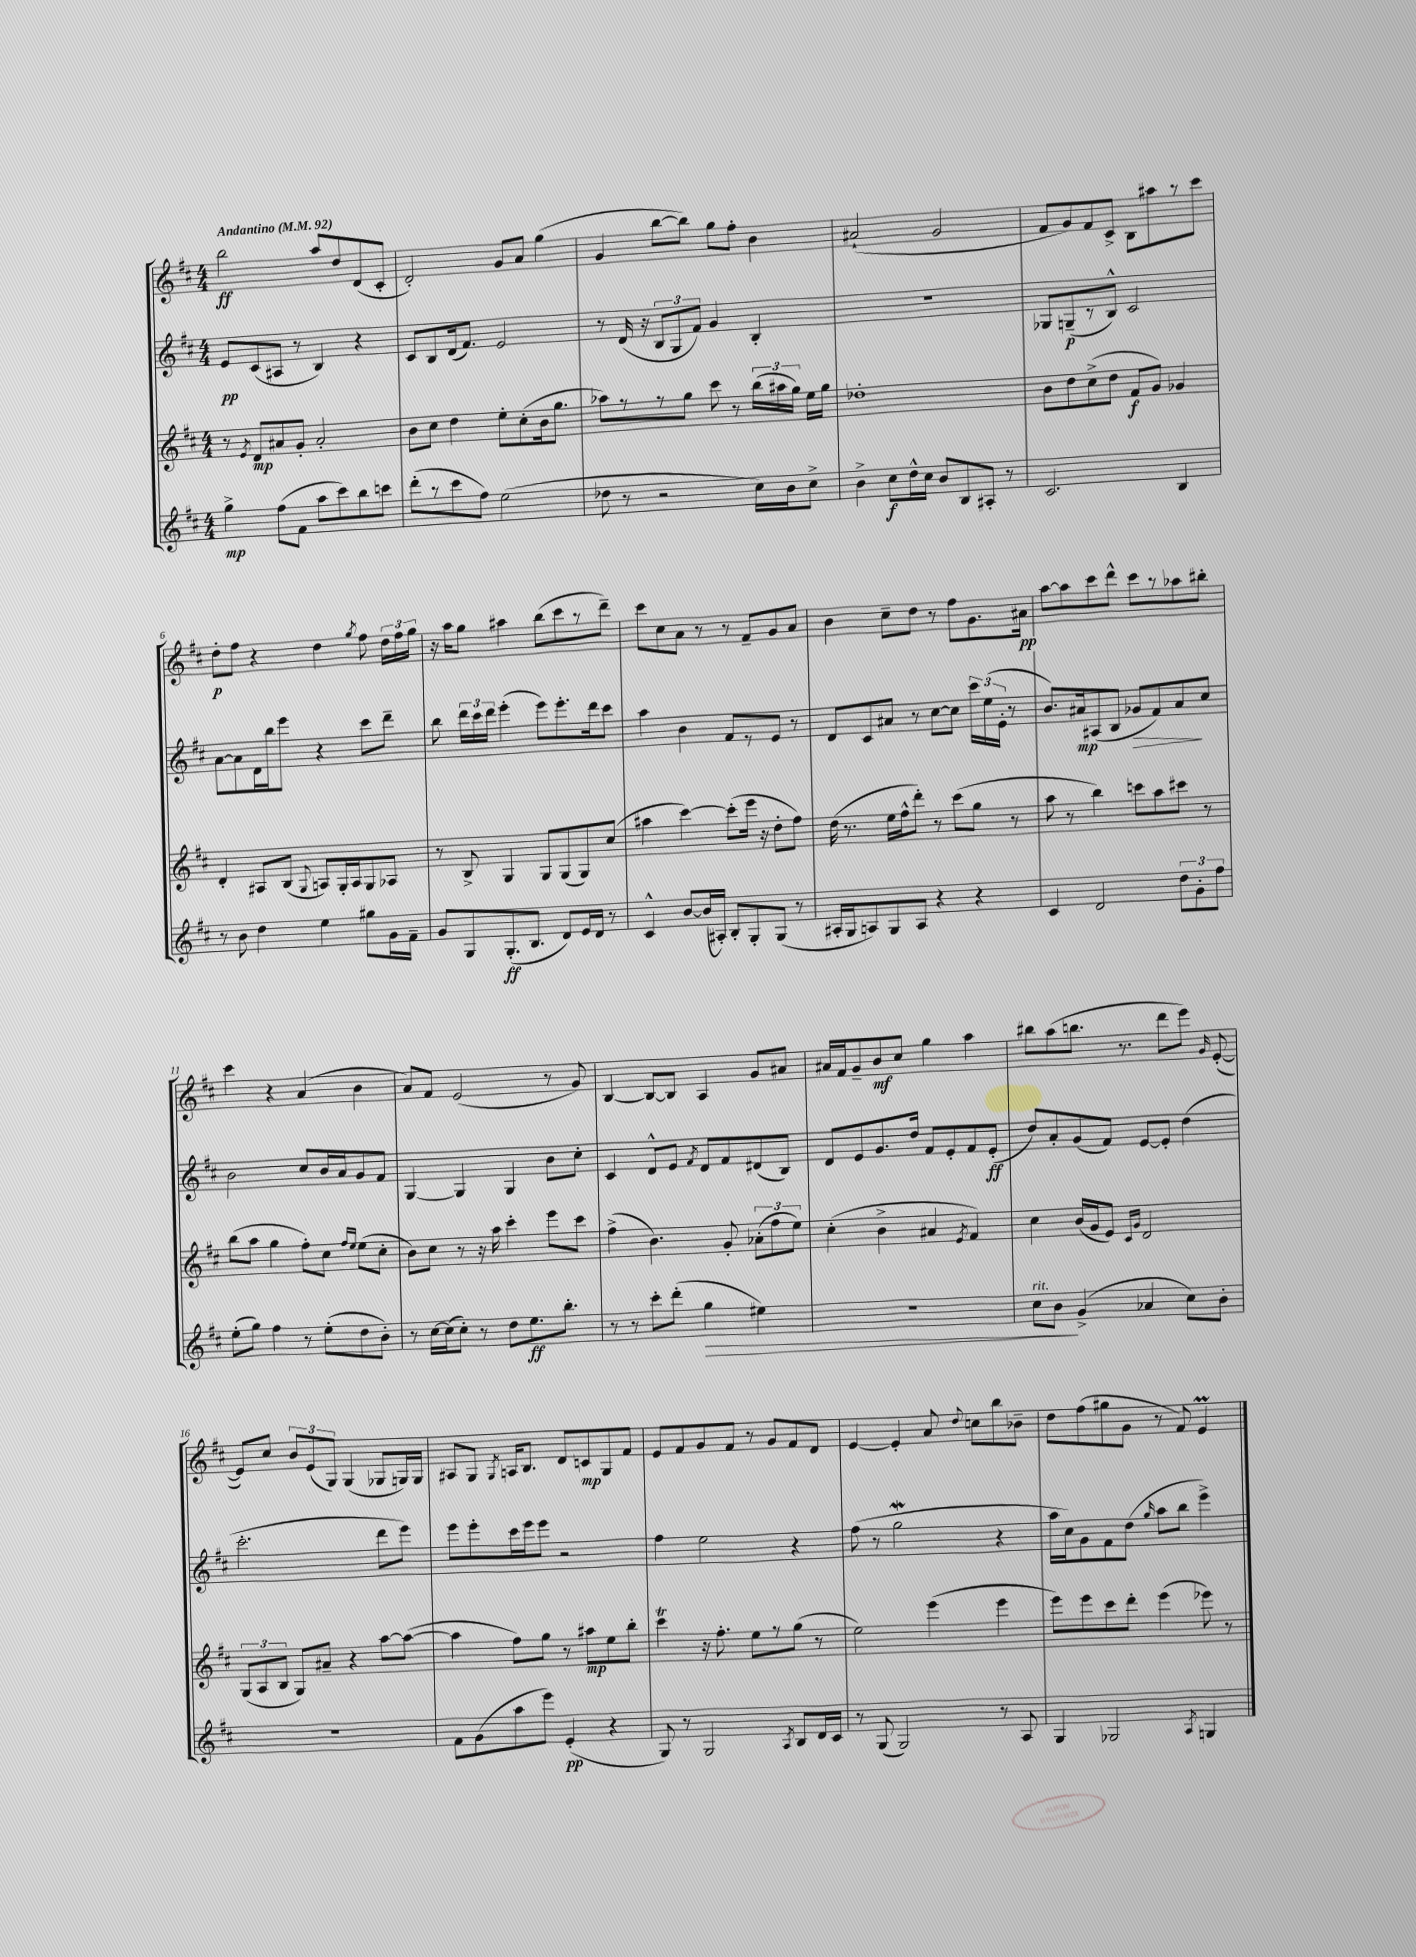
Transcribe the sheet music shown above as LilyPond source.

<<
\new StaffGroup <<
\new Staff = "s0" {
    \clef treble \key d \major \numericTimeSignature \time 4/4 \tempo "Andantino" 4 = 92
    \autoBeamOff b''2\ff a''8[ d''8 d'8( cis'8]-. |
    d'2-.) g'8[ a'8] g''4( |
    g'4 b''8[~ b''8]) g''8[ fis''8]-. b'4 |
    ais'2-!( g'2 |
    fis'8[ g'8) fis'8 cis'8]-> b8[ ais''8 r8 cis'''8] |
    d''8[-.\p fis''8] r4 d''4 \acciaccatura { g''8 } fis''8 \tuplet 3/2 { d''16[ fis''16 g''16] } |
    r16 a''16[ g''8] ais''4 b''8[( cis'''8 r8 d'''8]--) |
    cis'''8[ cis''8 a'8] r8 r8 fis'8[-- g'8 a'8] |
    b'4 cis''8[-- d''8] r8 fis''8[ g'8. ais'16]\pp |
    a''8[~ a''8 cis'''8 d'''8]-^ cis'''8[ r8 aes''8 bis''8]-. |
    cis'''4 r4 a'4( b'4 |
    a'8[) fis'8] e'2( r8 g'8) |
    b4~ b8[~ b8] a4 g'8[ ais'8] |
    ais'16[ fis'16 g'8-- b'8\mf cis''8] g''4 a''4 |
    bis''8[ a''8( b''8.] r8. d'''8[ e'''8]) \grace { g'16 } e'8~-.( |
    e'8[) cis''8] \tuplet 3/2 { b'8[ e'8( g8]) } g4( ges8[ g16) g16] |
    ais8[ g8] \acciaccatura { g8 } a16[ b8.] d'8[ c'8\mp g8 fis'8] |
    e'8[ fis'8 g'8 fis'8] r8 g'8[ fis'8 d'8] |
    e'4~ e'4-. a'8 \appoggiatura { d''8 } c''8[ b''8 bes'8]-- |
    d''8[ fis''8( gis''8 g'8] r8 fis'8) e'4\prall \bar "|." |
}
\new Staff = "s1" {
    \clef treble \key d \major \numericTimeSignature \time 4/4
    \autoBeamOff e'8[\pp cis'8( ais8] r8 b4) r4 |
    cis'8[ b8 d'16( fis'8.]) e'2 |
    r8 d'16( r16 \tuplet 3/2 { b8[ g8 fis'8]) } g'4 b4-. |
    R1 |
    ges8[ g8--\p( r8 b8]-^) cis'2 |
    a'8[~ a'8 d'16 b''16 e'''8] r4 cis'''8[ d'''8]-- |
    b''8 \tuplet 3/2 { d'''16[ cis'''16 d'''16] } e'''4-.( e'''8[) e'''8.-. d'''16 cis'''8] |
    a''4 b'4 fis'8[ r8 e'8] r8 |
    d'8[ cis'8 ais'8] r8 cis''8[~ cis''8] \tuplet 3/2 { cis'''16[ e''16( e'16]-. } r8 |
    b'8.[) ais'16\mp ais8( b8] ges'8[\> fis'8) ais'8\! cis''8] |
    b'2 cis''8[ b'16 a'16 g'8 fis'8] |
    g4~ g4 g4 b'8[ cis''8]-. |
    cis'4 d'8[-^ e'8] \acciaccatura { fis'8 } d'8[ fis'8 dis'8( b8]) |
    d'8[ e'8 g'8. d''16] fis'8[ e'8-. fis'8 e'8]-.\ff( |
    d''8[) a'8-. g'8( fis'8]) e'8[~ e'8]-. d''4( |
    cis'''2.-. d'''8[ e'''8]) |
    e'''8[ e'''8-. cis'''16 e'''16 e'''8] r2 |
    fis''4 e''2 r4 |
    fis''8( r8 g''2\mordent r4 |
    a''16[ cis''16) g'8 fis'8 d''8]( \grace { g''16 } a''8[ b''8] e'''4->) \bar "|." |
}
\new Staff = "s2" {
    \clef treble \key d \major \numericTimeSignature \time 4/4
    \autoBeamOff r8 \acciaccatura { e'8 } d'8[\mp ais'8 g'8]-. ais'2-. |
    b'8[ cis''8] d''4 e''8[-. cis''8-.( b'16 g''8.] |
    aes''8[) r8 r8 g''8] cis'''8 r8 \tuplet 3/2 { b''16[( ais''16 g''16]) } e''16[ g''16] |
    des''1-. |
    b'8[ d''8 cis''8->( d''8] fis'8[\f g'8]) ges'4 |
    d'4-. ais8[ b8]( \appoggiatura { g8 } a8[) g16-. a16 g8 aes8] |
    r8 b8-> g4 g8[ g8( g8) cis''8]( |
    ais''4 cis'''4~) cis'''8[-.( e'''16] r16 d''8[-. fis''8]) |
    d''16( r8. e''16[ fis''16-^ d'''8]-.) r8 cis'''8[( g''8] r8 |
    a''8 r8 b''4) c'''8[ a''8 cis'''8] r8 |
    b''8[( a''8] g''4 fis''8[-.) cis''8] \grace { fis''16[ e''16] } e''8[( cis''8]-. |
    b'8[) cis''8] r8 r16 a''16 cis'''4-. e'''8[ cis'''8] |
    fis''4->( b'4.) g'8-. \tuplet 3/2 { aes'8[-.( fis''8 e''8]) } |
    cis''4-.( b'4-> ais'4 \acciaccatura { e'8 } fis'4) |
    cis''4 b'16[( g'16 e'8]) \grace { cis'16[ g'16] } d'2 |
    \tuplet 3/2 { g8[( a8 b8] } g8[) ais'8]-- r4 a''8[~ a''8]~( |
    a''4 fis''8[) g''8] r8 ais''8[\mp e''8 b''8]-. |
    cis'''4\trill r16 fis''8.-. e''8[ r8 g''8]( r8 |
    e''2) e'''4( e'''4 |
    e'''8[) e'''8 cis'''8 d'''8]-. e'''4( ees'''8) r8 \bar "|." |
}
\new Staff = "s3" {
    \clef treble \key d \major \numericTimeSignature \time 4/4
    \autoBeamOff g''4->\mp fis''8[( fis'8] a''8[ cis'''8) b''8 c'''8] |
    d'''8[-.( r8 cis'''8 fis''8]) e''2( |
    des''8 r8 r2 cis''16[) b'16 cis''8]-> |
    b'4-> cis''8[\f d''16-^ cis''16] b'8[ b8 ais8]-. r8 |
    cis'2. b4 |
    r8 b'8 d''4 e''4 gis''8[ g'16 fis'16]-- |
    g'8[ g8 g8.-.\ff( b8.] d'8[) e'16 d'16] r8 |
    cis'4-^ b'8[~ b'16( ais16]-.) b8[-. g8-. g8]( r8 |
    ais16[-. g16 a8) g8 a8] r4 r4 |
    cis'4 d'2 \tuplet 3/2 { d''8[ g'8-. fis''8] } |
    e''8[-.( g''8]) fis''4 r8 e''8[-.( d''8 b'8]-.) |
    r8 cis''16[~ cis''16( cis''8]-.) r8 d''8[ e''8.\ff b''8.]-. |
    r8 r8 cis'''8[-. d'''8]-.( g''4\> eis''4) |
    R1 |
    cis''8[^\markup { \italic "rit." } b'8]\! g'4->( aes'4 cis''8[) b'8]-. |
    R1 |
    fis'8[ g'8( a''8 e'''8]) e'4-.\pp( r4 |
    g8) r8 g2 \acciaccatura { a8 } b8[ d'16 cis'16] |
    r8 g8( g2) r8 a8 |
    g4 ges2 \acciaccatura { a8 } g4 \bar "|." |
}
>>
>>
